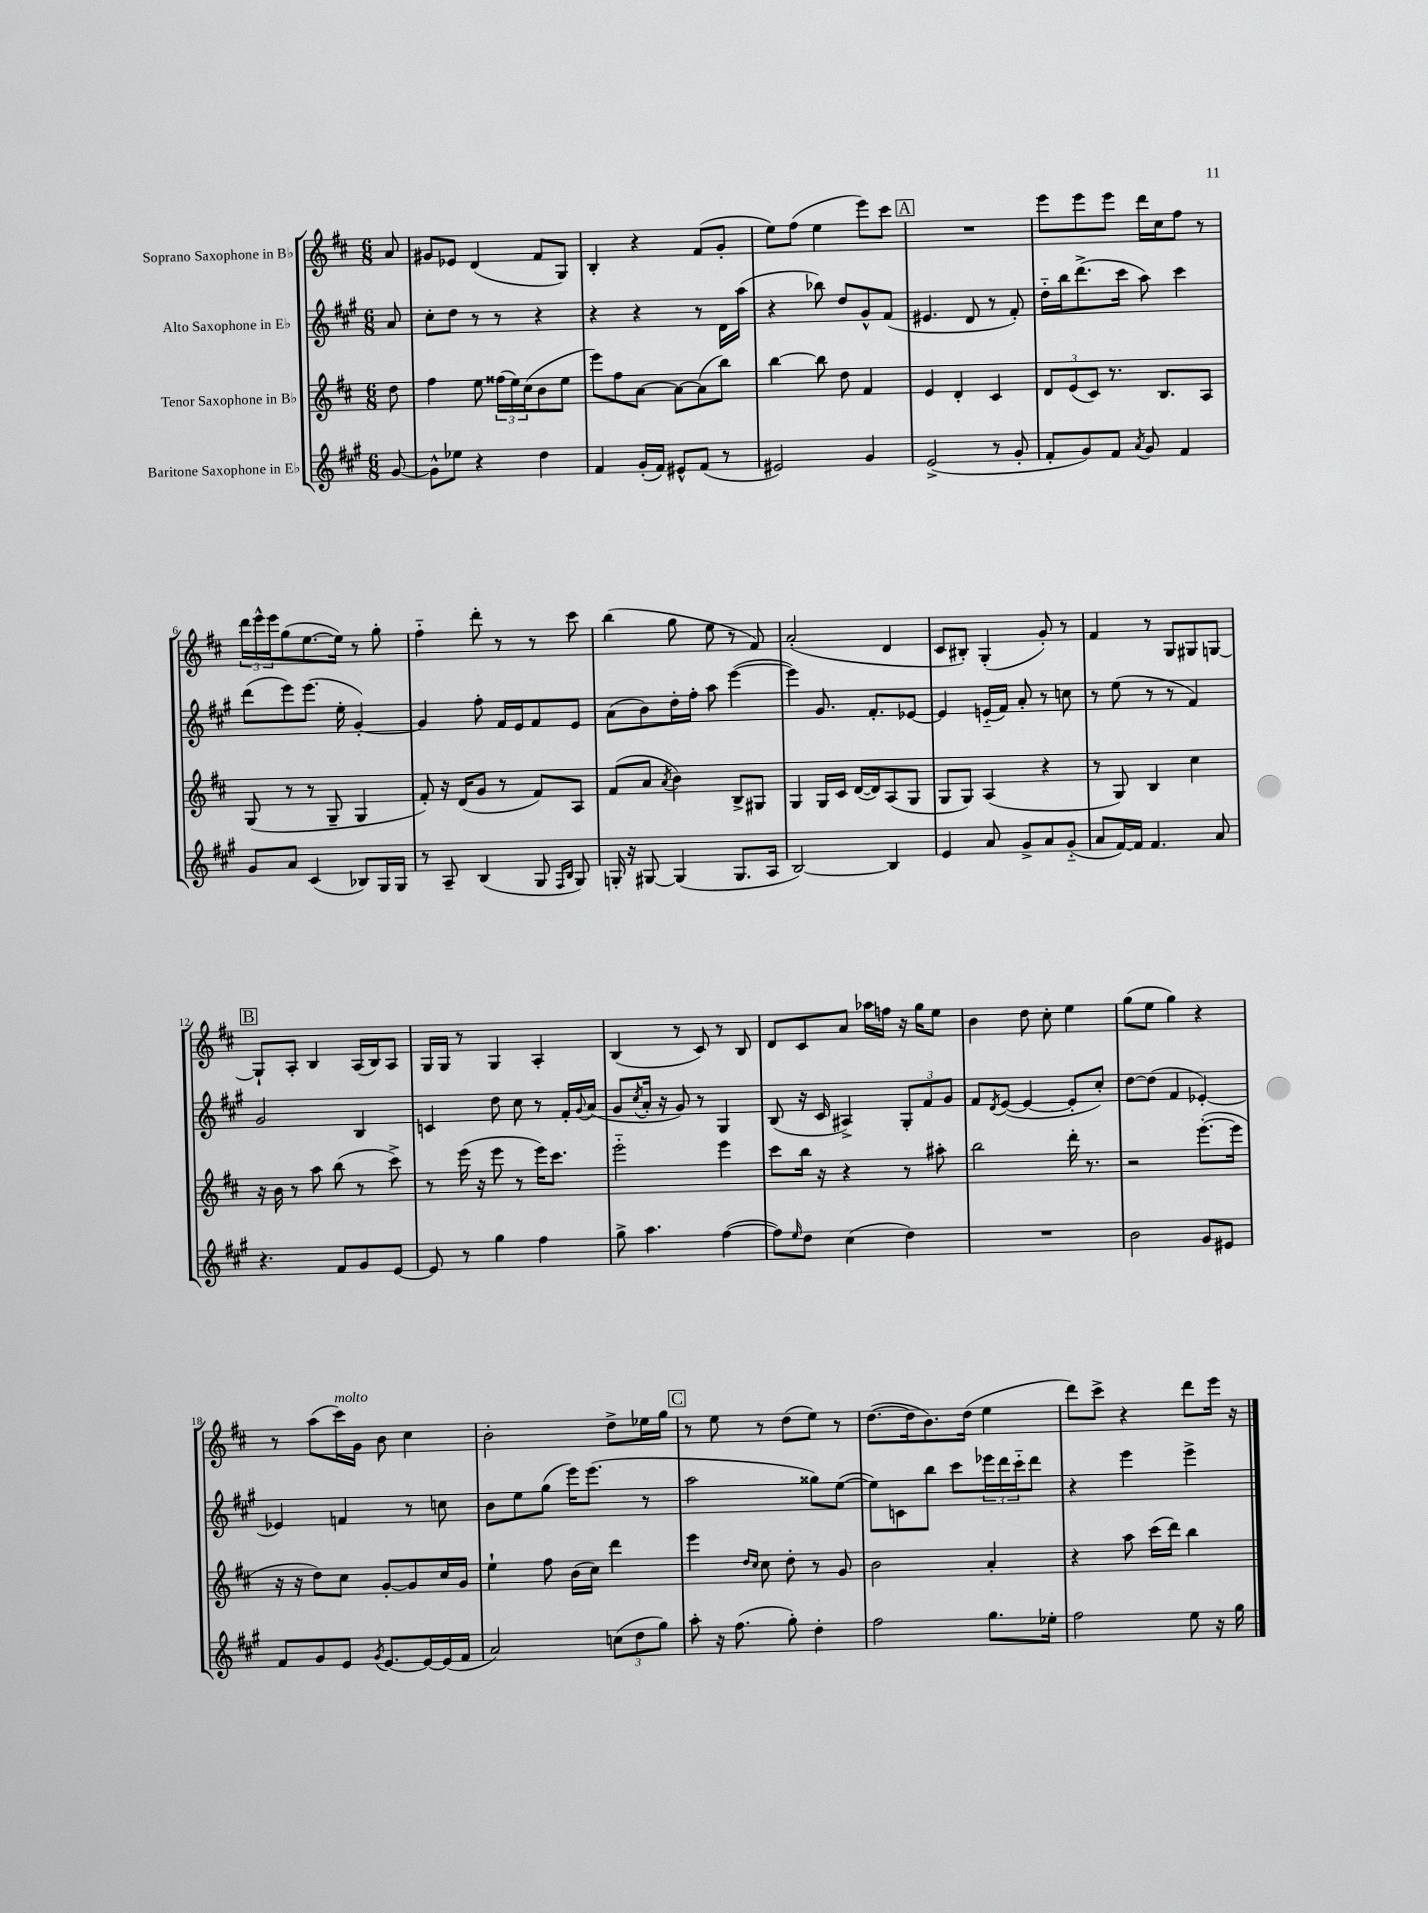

**kern	**kern	**kern	**kern
*part4	*part3	*part2	*part1
*staff4	*staff3	*staff2	*staff1
*I"Baritone Saxophone in E♭	*I"Tenor Saxophone in B♭	*I"Alto Saxophone in E♭	*I"Soprano Saxophone in B♭
*clefG2	*clefG2	*clefG2	*clefG2
*k[f#c#g#]	*k[f#c#]	*k[f#c#g#]	*k[f#c#]
*M6/8	*M6/8	*M6/8	*M6/8
=	=	=	=
[8g#/	8dd\	8a/	8a/
=1	=1	=1	=1
8g#^^\L]	4ff#\	8cc#'\L	8g#X/L
8ee-X\J	.	8dd\J	8e-X/J
4r	8ee\	8r	(4d/
.	(24ff##X\LL	8r	.
.	24ee\)	.	.
.	(24cc#\J	.	.
4dd\	8b\	4r	8f#/L
.	8ee\J	.	8G/J)
=2	=2	=2	=2
4f#/	8eee\L)	4r	4B'/
.	8ff#\	.	.
(16g#'/LL	[8a\J	4r	4r
16f#/JJ)	.	.	.
8e#X^^/L	8a\L_	.	.
(8f#/J	(8a\]	8r	(8f#/L
8r	8bb\J)	16d\LL	8g'/J
.	.	(16aa\JJ	.
=3	=3	=3	=3
2e#X/)	[4bb\	4r	8ee\L)
.	.	.	(8ff#\J
.	8bb\]	8bb-X\)	4ee\
.	8dd\	8dd/L	.
4g#/	4f#/	8g#^^/	8eee\L)
.	.	(8f#/J	8ccc#\J
!!LO:REH:place=s1:t=A
=4	=4	=4	=4
(2e^/	4e/	4.e#X/	2.r
.	4d'/	.	.
.	.	8d/	.
8r	4c#/	8r	.
8g#'/	.	8f#'/)	.
=5	=5	=5	=5
8f#'/L	12d/L	16dd\LL	8eee\L
.	.	16bb\J	.
.	(12e/	.	.
8g#/)	.	(8.ddd^\	8eee\
.	12c#/J)	.	.
8f#/J	8.r	.	8eee\J
.	.	16ccc#\Jk	.
8qa/	.	.	.
8g#/	.	8aa\)	16ddd\LL
.	8.B/L	.	16cc#\J
4f#/	.	4ccc#\	8ff#\J
.	8A/J	.	8r
!!LO:LB:g=z
=6	=6	=6	=6
8g#/L	(8G/	(8ddd\L	24ddd\LL
.	.	.	24eee^^\
.	.	.	24eee\J
8a/J	8r	8eee\)	(8gg\
(4c#/	8r	(8.eee\J	[8.ee\
.	8G~/	.	.
.	.	16ee'\	16ee\Jk])
8B-X/L)	4G/	[4g#'/)	8r
16G#/L	.	.	8gg'\
16G#/JJ	.	.	.
=7	=7	=7	=7
8r	8f#'/)	4g#/]	4ff#\
8A~/	16r	.	.
.	(16d/KL	.	.
(4B/	8g/J	8ff#'\	8ddd'\
.	8r	16f#/LL	8r
.	.	16e/J	.
8G#/	8f#/L)	8f#/	8r
16qqF#/LL	.	.	.
16qqB/JJ	.	.	.
8G#/)	8A/J	8e/J	8ccc#\
=8	=8	=8	=8
16Gn'/	(8f#/L	(8a\L	(4bb\
16r	.	.	.
[8G#X/	8a/J	8b\)	.
.	8qa/	.	.
(4G#/]	4b\)	16dd'\L	8gg\
.	.	16ff#'\JJ	.
.	.	8aa\	8ee\
8.G#/L	8B^/L	([4eee\	8r
.	8G#X/J	.	8f#/)
16A/Jk	.	.	.
=9	=9	=9	=9
[2B/)	4G/	4eee\])	(2a'/
.	16G/LL	8.g#/	.
.	16c#/JJ	.	.
.	([16d/LL	.	.
.	16d/J])	8.f#'/L	.
4B/]	(8A/	.	4d/
.	8G/J	[8e-X/J	.
=10	=10	=10	=10
4e/	8G/L	4e-/]	8c#/L
.	8G/J)	.	8B#X'/J)
8a/	(4A/	(16en/LL	(4G'/
.	.	16f#/JJ)	.
8g#^/L	.	8a'/	.
8a/	4r	8r	8g'/)
(8g#/J	.	8ccn\	8r
=11	=11	=11	=11
8a/L	8r	8r	4f#/
[16f#/L)	8G/)	(8ee\	.
16f#/JJ]	.	.	.
4.f#/	4B/	8r	8r
.	.	8r	8G/L
.	4cc#\	4f#/)	8G#X/
8a/	.	.	[8Gn/J
!!LO:LB:g=z
!!LO:REH:place=s1:t=B
=12	=12	=12	=12
4.r	16r	2g#/	8G`/L]
.	16b\	.	.
.	8r	.	8A'/J
.	8aa\	.	4B/
8f#/L	(8bb\	.	.
8g#/	8r	4B/	(16A/LL
.	.	.	16B/J)
[8e/J	8ccc#^\)	.	8A/J
=13	=13	=13	=13
8e/]	8r	4cn/	16G/LL
.	.	.	16G/JJ
8r	(16eee\	.	8r
.	16r	.	.
4gg#\	8eee\	8dd\	4G/
.	8r	8cc#\	.
4ff#\	16eee\KL)	8r	4A'/
.	8.ccc#\J	.	.
.	.	16f#'/LL	.
.	.	8qqg#/	.
.	.	(16a/JJ	.
=14	=14	=14	=14
8gg#^\	2eee\	8g#/L	(4B/
.	.	8qcc#/	.
4.aa\	.	16a'/Jk	.
.	.	16r	.
.	.	8g#/)	8r
.	.	8r	8c#/)
([4ff#\	4eee\	4G#/	8r
.	.	.	8B/
=15	=15	=15	=15
8ff#\L])	8ccc#\L	(8B/	8d/L
16qqee/	.	.	.
8dd\J	16bb\Jk	16r	8c#/
.	16r	16c#/	.
(4cc#\	4r	4A#X^/)	8a/J
.	.	.	16aa-X\LL
.	.	.	16ffn\JJ
4dd\)	8r	12G#'/L	16r
.	.	.	16gg\KL
.	.	12f#/	.
.	8aa#X'\	.	8ee\J
.	.	12g#/J	.
=16	=16	=16	=16
2.r	2bb\	8f#/L	4b\
.	.	8qd/	.
.	.	([8e/J	.
.	.	4e/_	8dd\
.	.	.	8cc#'\
.	16ddd'\	8e'/L]	4ee\
.	8.r	.	.
.	.	8cc#'/J)	.
=17	=17	=17	=17
2b\	2r	[8dd\L	(8gg\L
.	.	(8dd\J]	8ee\J
.	.	4f#/	4gg\)
8g#/L	([8.eee'\L	[4e-X'/)	4r
8e#X/J	.	.	.
.	16eee\Jk]	.	.
!!LO:LB:g=z
=18	=18	=18	=18
8f#/L	16r	4e-X/]	8r
.	16r	.	.
8g#/	8dd\L)	.	(8aa\L
!	!	!	!LO:TX:a:i:t=molto
8e/J	8cc#\J	4fn/	16ccc#\L)
.	.	.	16g\JJ
8qg#/	.	.	.
[8.e/L	[8g'/L	.	8b\
.	8g/]	8r	4cc#\
16e/L_	.	.	.
(16e/]	16cc#/L	8ccn\	.
16f#/JJ	16g/JJ	.	.
=19	=19	=19	=19
2a/)	4ee`\	8b\L	2b'\
.	.	8ee\	.
.	8ff#\	(8gg#\J	.
.	(16b\LL	16eee\KL)	.
.	16cc#\JJ)	(8.eee\J	.
(12ccn\L	4ddd\	.	8dd^\L
12dd\	.	.	.
.	.	8r	16ee-X\L
12gg#\J)	.	.	.
.	.	.	16gg\JJ
!!LO:REH:place=s1:t=C
=20	=20	=20	=20
8aa'\	4eee\	2aa\	8r
16r	.	.	8ee\
(8.ff#\	.	.	.
.	16qqdd/LL	.	.
.	16qqcc#/JJ	.	.
.	8cc#\	.	8r
8gg#'\)	8dd'\	.	(8dd\L
4dd'\	8r	8gg##X\L)	8ee\J)
.	8g/	([8ee\J	8r
=21	=21	=21	=21
2ff#\	2b\	8ee\L])	([8.dd\L
.	.	8cn\	.
.	.	.	16dd\k]
.	.	8bb\J	8.b\)
.	.	8ccc#\L	.
.	.	.	(16dd\Jk
8.gg#\L	4a'/	24eee-X\L	4ee\
.	.	24ddd\	.
.	.	24ccc#\J	.
.	.	8ddd\J	.
16ee-X'\Jk	.	.	.
=22	=22	=22	=22
2ff#\	4r	4r	8ddd\L)
.	.	.	8ccc#^\J
.	8aa\	4eee\	4r
.	(16ccc#\LL	.	.
.	16ddd\JJ)	.	.
8ee\	4bb\	4eee^\	8ddd\L
16r	.	.	16eee\Jk
16gg#\	.	.	16r
==	==	==	==
*-	*-	*-	*-
